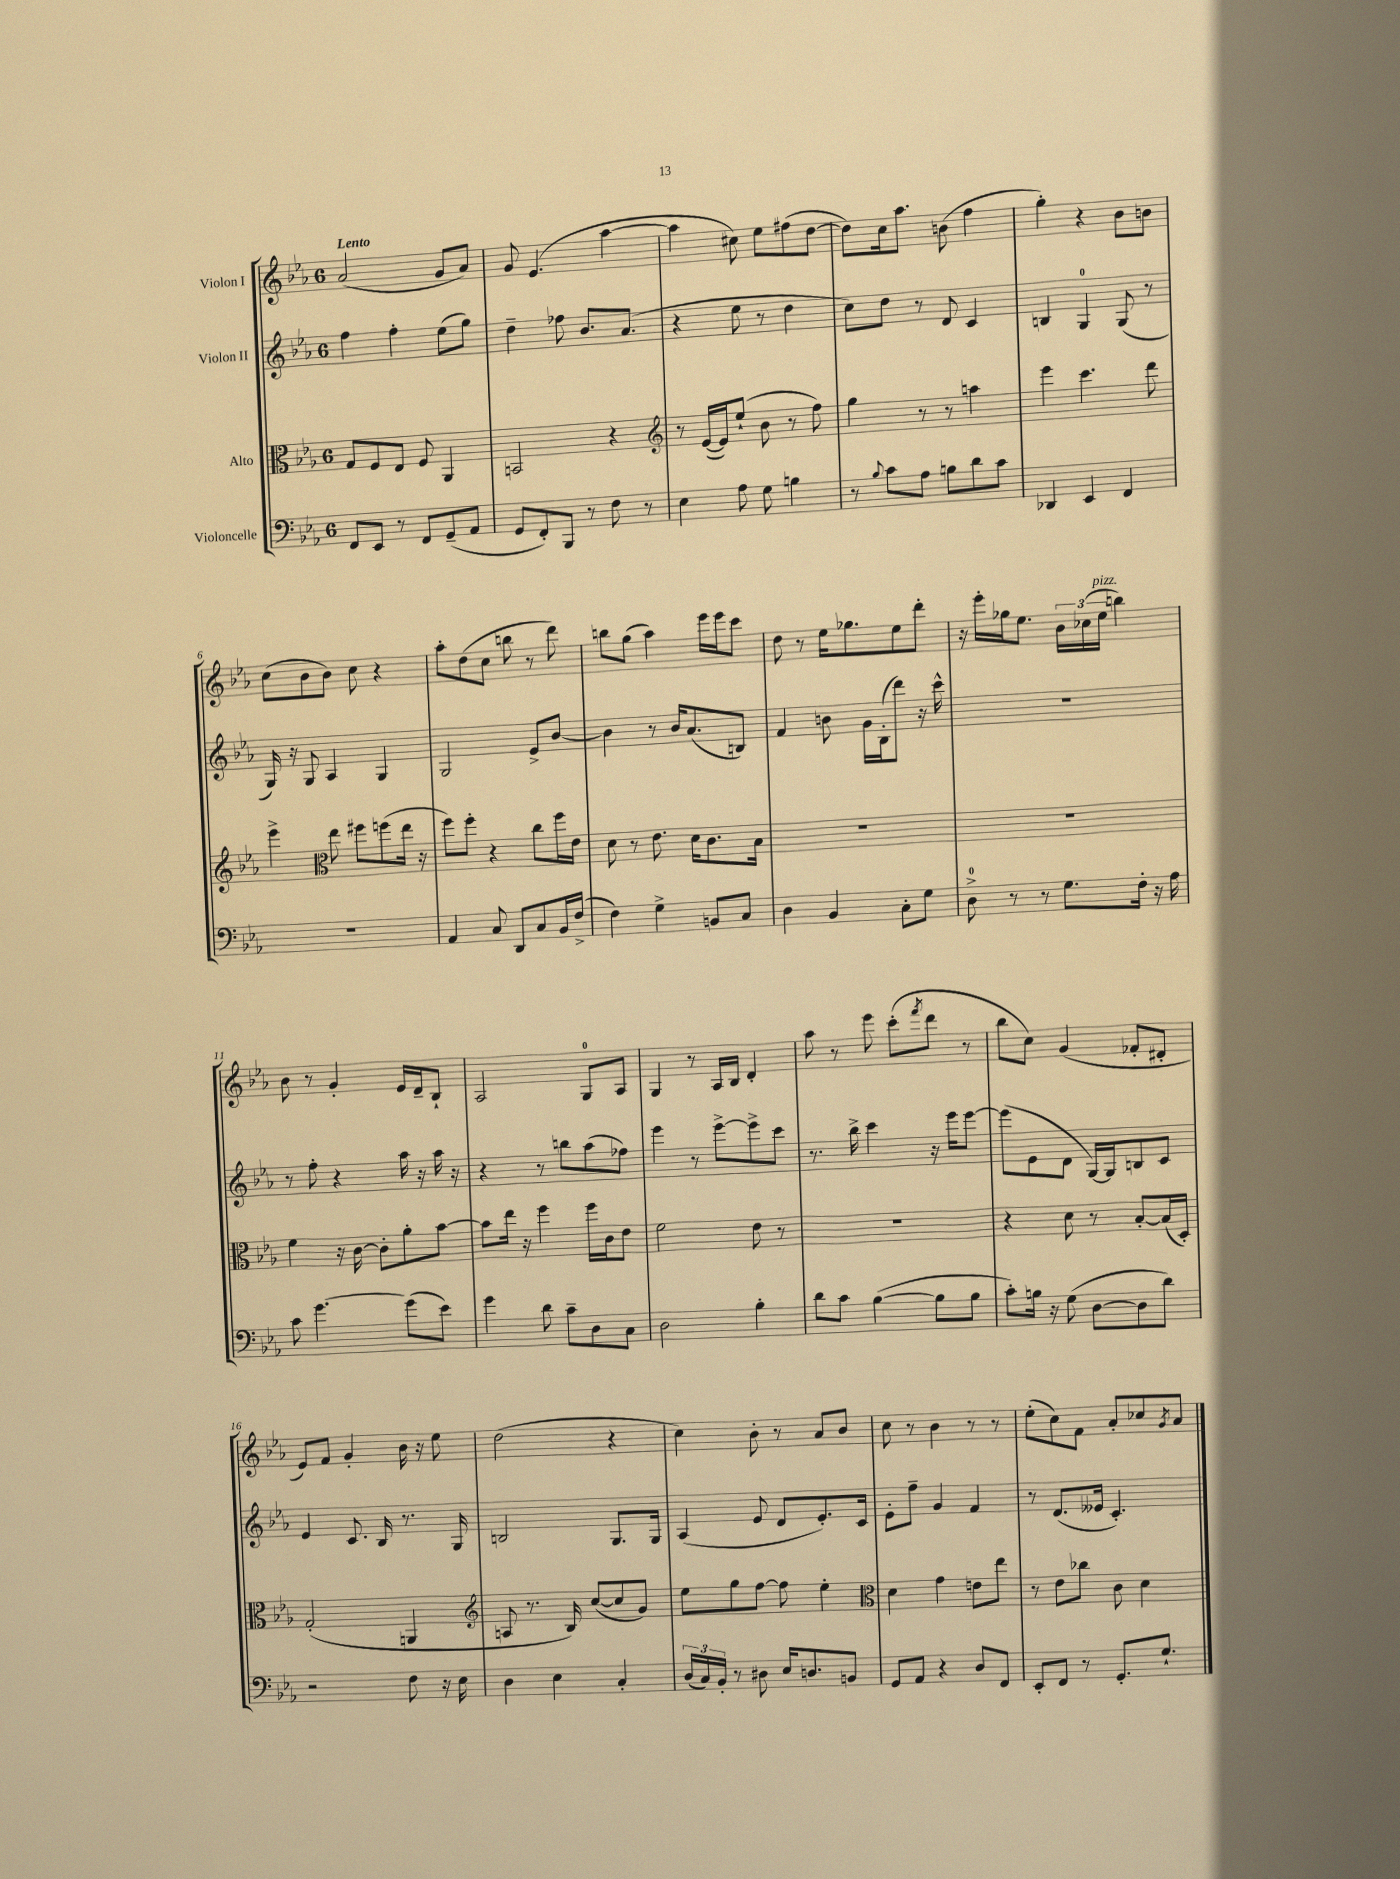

**kern	**kern	**kern	**kern
*staff4	*staff3	*staff2	*staff1
*clefF4	*clefC3	*clefG2	*clefG2
*k[b-e-a-]	*k[b-e-a-]	*k[b-e-a-]	*k[b-e-a-]
*M6/8	*M6/8	*M6/8	*M6/8
8FF	8G	4ff	(2a-
8EE-	8F	.	.
8r	8E-	4ff'	.
8FF	8F	.	.
(8GG~	4AA-	(8ee-	8g
8AA-	.	8gg)	8a-)
=	=	=	=
8GG	2BB	4dd~	8g
8FF')	.	.	(4.e-
8BBB-	.	8ff-	.
8r	.	8.b-	.
8F	4r	.	[4aa-
.	.	(8.a-	.
8r	.	.	.
=	=	=	=
*	*clefG2	*	*
4E-	8r	4r	4aa-]
.	([16e-	.	.
.	16e-])	.	.
8A-	(8ee-`	8ee-	8cc#)
8G	8b-	8r	8ee-
4B	8r	4dd	(8ff#
.	8ff)	.	[8dd
=	=	=	=
8r	4gg	8cc)	8dd])
8qqB-	.	.	.
8c	.	8dd	16cc
.	.	.	8.aa-
8A-	8r	8r	.
8B	8r	8d	(8b
8d	4aa	4c	4ff
8c	.	.	.
=	=	=	=
4DD-	4eee-	4B	4gg')
4EE-	4.ccc	4G	4r
4FF	.	(8G	8b-
.	8ddd	8r	8b
=	=	=	=
2.r	4eee-^	16G)	(8cc
.	.	16r	.
.	.	8G	8b-
*	*clefC3	*	*
.	8ee-	4A-	8b-)
.	8ff#	.	8cc
.	(8ff	4G	4r
.	16ee-	.	.
.	16r	.	.
=	=	=	=
4AA-	8ff)	2G	8aa-'
.	8ff'	.	(8dd
8C	4r	.	8cc
8DD	.	.	8bb
8C	8cc	8e-^	8r
16BB-	16ff	[8b-	8ddd)
(16F^	16e-	.	.
=	=	=	=
4F)	8d	4b-]	8bb
.	8r	.	(8gg
4G^	8.e-	8r	4aa-)
.	.	16b-	.
.	16d	(8.a-	.
8BB	8.c	.	16eee-
.	.	.	16eee-
8C	.	8B)	8ccc
.	16B-	.	.
=	=	=	=
4D	2.r	4f	8dd
.	.	.	8r
4BB-	.	8b	16ee-
.	.	.	8.gg-
.	.	16g	.
.	.	(16B-'	.
8C'	.	8ddd)	8ee-
8G	.	16r	8ddd'
.	.	16ccc^^	.
=	=	=	=
8D^	2.r	2.r	16r
.	.	.	16eee-'
8r	.	.	16gg-
.	.	.	8.ee-
8r	.	.	.
8.G	.	.	24b-
.	.	.	(24cc-
.	.	.	24ee-
.	.	.	4bb)
16F'	.	.	.
16r	.	.	.
16A-	.	.	.
=	=	=	=
8c	4f	8r	8b-
[4.g	.	8ff'	8r
.	16r	4r	4g'
.	[16c	.	.
.	8c']	.	.
(8g]	8a-'	16aa-	16e-
.	.	16r	16d~
8e-)	[8b-	16aa-	8B-`
.	.	16r	.
=	=	=	=
4g	8b-]	4r	2A-
.	16ee-	.	.
.	16r	.	.
8d	4ff	8r	.
8c~	.	8bb	.
8D	16ff	(8aa-	8G
.	16c	.	.
8C	8e-	8ff-)	8A-
=	=	=	=
2D	2f	4eee-	4G
.	.	8r	8r
.	.	[8eee-^	16A-
.	.	.	16B-
4B-'	8e-	8eee-^]	4d'
.	8r	8ccc	.
=	=	=	=
8d	2.r	8.r	8aa-
8c	.	.	8r
.	.	16bb-^	.
([4B-	.	4ccc	8eee-
.	.	.	(8ccc'
.	.	.	8qfff
8B-]	.	16r	8ddd
.	.	16eee-	.
8B-	.	[8eee-	8r
=	=	=	=
8c')	4r	(8eee-]	8bb-
16B	.	8e-	8cc)
16r	.	.	.
(8G	8d	8d	(4g
[8D	8r	[16G)	.
.	.	16G]	.
8D]	[8B-'	8B	8f-'
8d)	(16B-]	8c	8d#'
.	16D')	.	.
=	=	=	=
2r	(2G'	4e-	8e-)
.	.	.	8f
.	.	8.c	4g'
.	.	16B-	.
8F	4AA	8.r	16b-
.	.	.	16r
16r	.	.	8ee-
16E-	.	16G	.
=	=	=	=
*	*clefG2	*	*
4D	8A	2B	(2dd
.	8.r	.	.
4E-	.	.	.
.	16B-)	.	.
.	([8cc	.	.
4C'	8cc]	8.G	4r
.	8g)	.	.
.	.	16G	.
=	=	=	=
(24D	8ee-	(4A-	4cc)
24C)	.	.	.
24BB-'	.	.	.
8r	8gg	.	.
8D#	[8ff	8e-	8b-'
16E-	8ff]	8d	8r
8.D	.	.	.
.	4ee-'	8.e-')	8a-
8BB	.	.	8b-
.	.	16c	.
=	=	=	=
*	*clefC3	*	*
8GG	4d	8e-'	8cc
8AA-	.	8ff~	8r
4r	4g	4g	4b-
8D	8e	4f	8r
8FF	8ee-	.	8r
=	=	=	=
8EE-'	8r	8r	(8ee-'
8FF	8e-	(8.d	8cc)
8r	8cc-	.	8f
.	.	16e--	.
8.GG'	8c	4.c')	8a-'
.	4d	.	8cc-
8.G`	.	.	.
.	.	.	8qg
.	.	.	8a-
==	==	==	==
*-	*-	*-	*-
